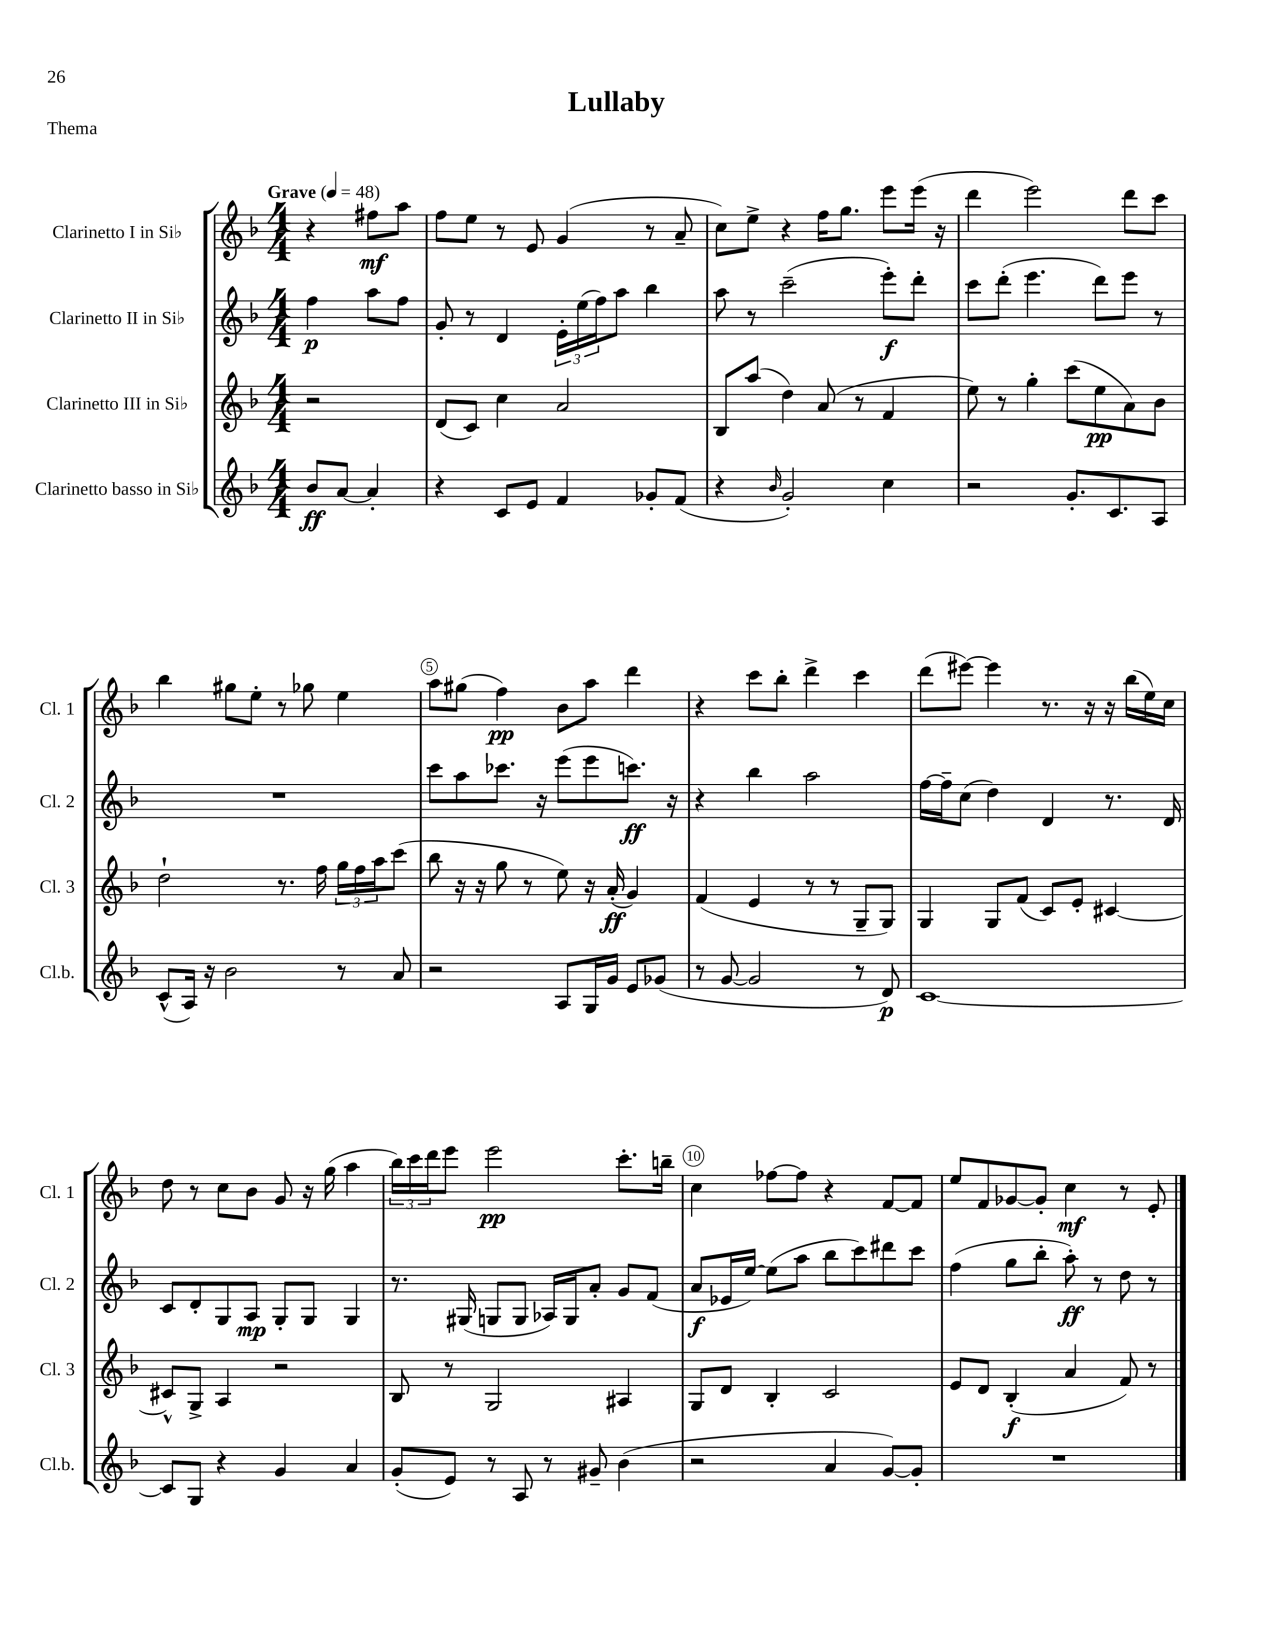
\header { title = "Lullaby" piece = "Thema" }
<<
\new StaffGroup <<
\new Staff = "s0" \with { instrumentName = "Clarinetto I in Sib" shortInstrumentName = "Cl. 1" } {
    \clef treble \key f \major \numericTimeSignature \time 4/4 \partial 2 \tempo "Grave" 4 = 48
    r4 fis''8\mf a''8 |
    f''8 e''8 r8 e'8 g'4( r8 a'8-- |
    c''8) e''8-> r4 f''16 g''8. e'''8 e'''16( r16 |
    d'''4 e'''2) d'''8 c'''8 |
    bes''4 gis''8 e''8-. r8 ges''8 e''4 |
    a''8 gis''8( f''4\pp) bes'8 a''8 d'''4 |
    r4 c'''8 bes''8-. d'''4-> c'''4 |
    d'''8( eis'''8~) eis'''4 r8. r16 r16 bes''16( e''16) c''16 |
    d''8 r8 c''8 bes'8 g'8 r16 g''16( a''4 |
    \tuplet 3/2 { bes''16) c'''16 d'''16 } e'''8 e'''2\pp c'''8.-. b''16-- |
    c''4 fes''8~ fes''8 r4 f'8~ f'8 |
    e''8 f'8 ges'8~ ges'8-. c''4\mf r8 e'8-. \bar "|." |
}
\new Staff = "s1" \with { instrumentName = "Clarinetto II in Sib" shortInstrumentName = "Cl. 2" } {
    \clef treble \key f \major \numericTimeSignature \time 4/4 \partial 2
    f''4\p a''8 f''8 |
    g'8-. r8 d'4 \tuplet 3/2 { e'16-. e''16( f''16) } a''8 bes''4 |
    a''8 r8 c'''2--( e'''8-.\f) d'''8-. |
    c'''8 d'''8-.( e'''4. d'''8) e'''8 r8 |
    R1 |
    c'''8 a''8 ces'''8. r16 e'''8( e'''8 c'''8.\ff) r16 |
    r4 bes''4 a''2 |
    f''16~ f''16-- c''8( d''4) d'4 r8. d'16 |
    c'8 d'8-. g8 a8\mp g8-. g8 g4 |
    r8. gis16( g8 g8 aes16) g16 a'8-. g'8 f'8( |
    a'8\f ees'16 e''16~) e''8( a''8 bes''8 c'''8) dis'''8 c'''8 |
    f''4( g''8 bes''8-. a''8-.\ff) r8 d''8 r8 \bar "|." |
}
\new Staff = "s2" \with { instrumentName = "Clarinetto III in Sib" shortInstrumentName = "Cl. 3" } {
    \clef treble \key f \major \numericTimeSignature \time 4/4 \partial 2
    r2 |
    d'8( c'8) c''4 a'2 |
    bes8 a''8( d''4) a'8( r8 f'4 |
    e''8) r8 g''4-. c'''8( e''8\pp a'8) bes'8 |
    d''2-! r8. f''16 \tuplet 3/2 { g''16 f''16 a''16 } c'''8( |
    bes''8 r16 r16 g''8 r8 e''8) r16 a'16-.\ff( g'4) |
    f'4( e'4 r8 r8 g8-- g8) |
    g4 g8 f'8( c'8) e'8-. cis'4~ |
    cis'8-^ g8-> a4 r2 |
    bes8 r8 g2 ais4 |
    g8 d'8 bes4-. c'2 |
    e'8 d'8 bes4-.\f( a'4 f'8) r8 \bar "|." |
}
\new Staff = "s3" \with { instrumentName = "Clarinetto basso in Sib" shortInstrumentName = "Cl.b." } {
    \clef treble \key f \major \numericTimeSignature \time 4/4 \partial 2
    bes'8\ff a'8~ a'4-. |
    r4 c'8 e'8 f'4 ges'8-. f'8( |
    r4 \grace { bes'16 } g'2-.) c''4 |
    r2 g'8.-. c'8. a8 |
    c'8-^( a16) r16 bes'2 r8 a'8 |
    r2 a8 g16 g'16 e'8 ges'8( |
    r8 g'8~ g'2 r8 d'8\p) |
    c'1~ |
    c'8 g8 r4 g'4 a'4 |
    g'8-.( e'8) r8 a8 r8 gis'8-- bes'4( |
    r2 a'4 g'8~) g'8-. |
    R1 \bar "|." |
}
>>
>>
\layout { \context { \Score \override BarNumber.break-visibility = ##(#f #t #t) barNumberVisibility = #(every-nth-bar-number-visible 5) \override BarNumber.stencil = #(make-stencil-circler 0.1 0.3 ly:text-interface::print) } }
